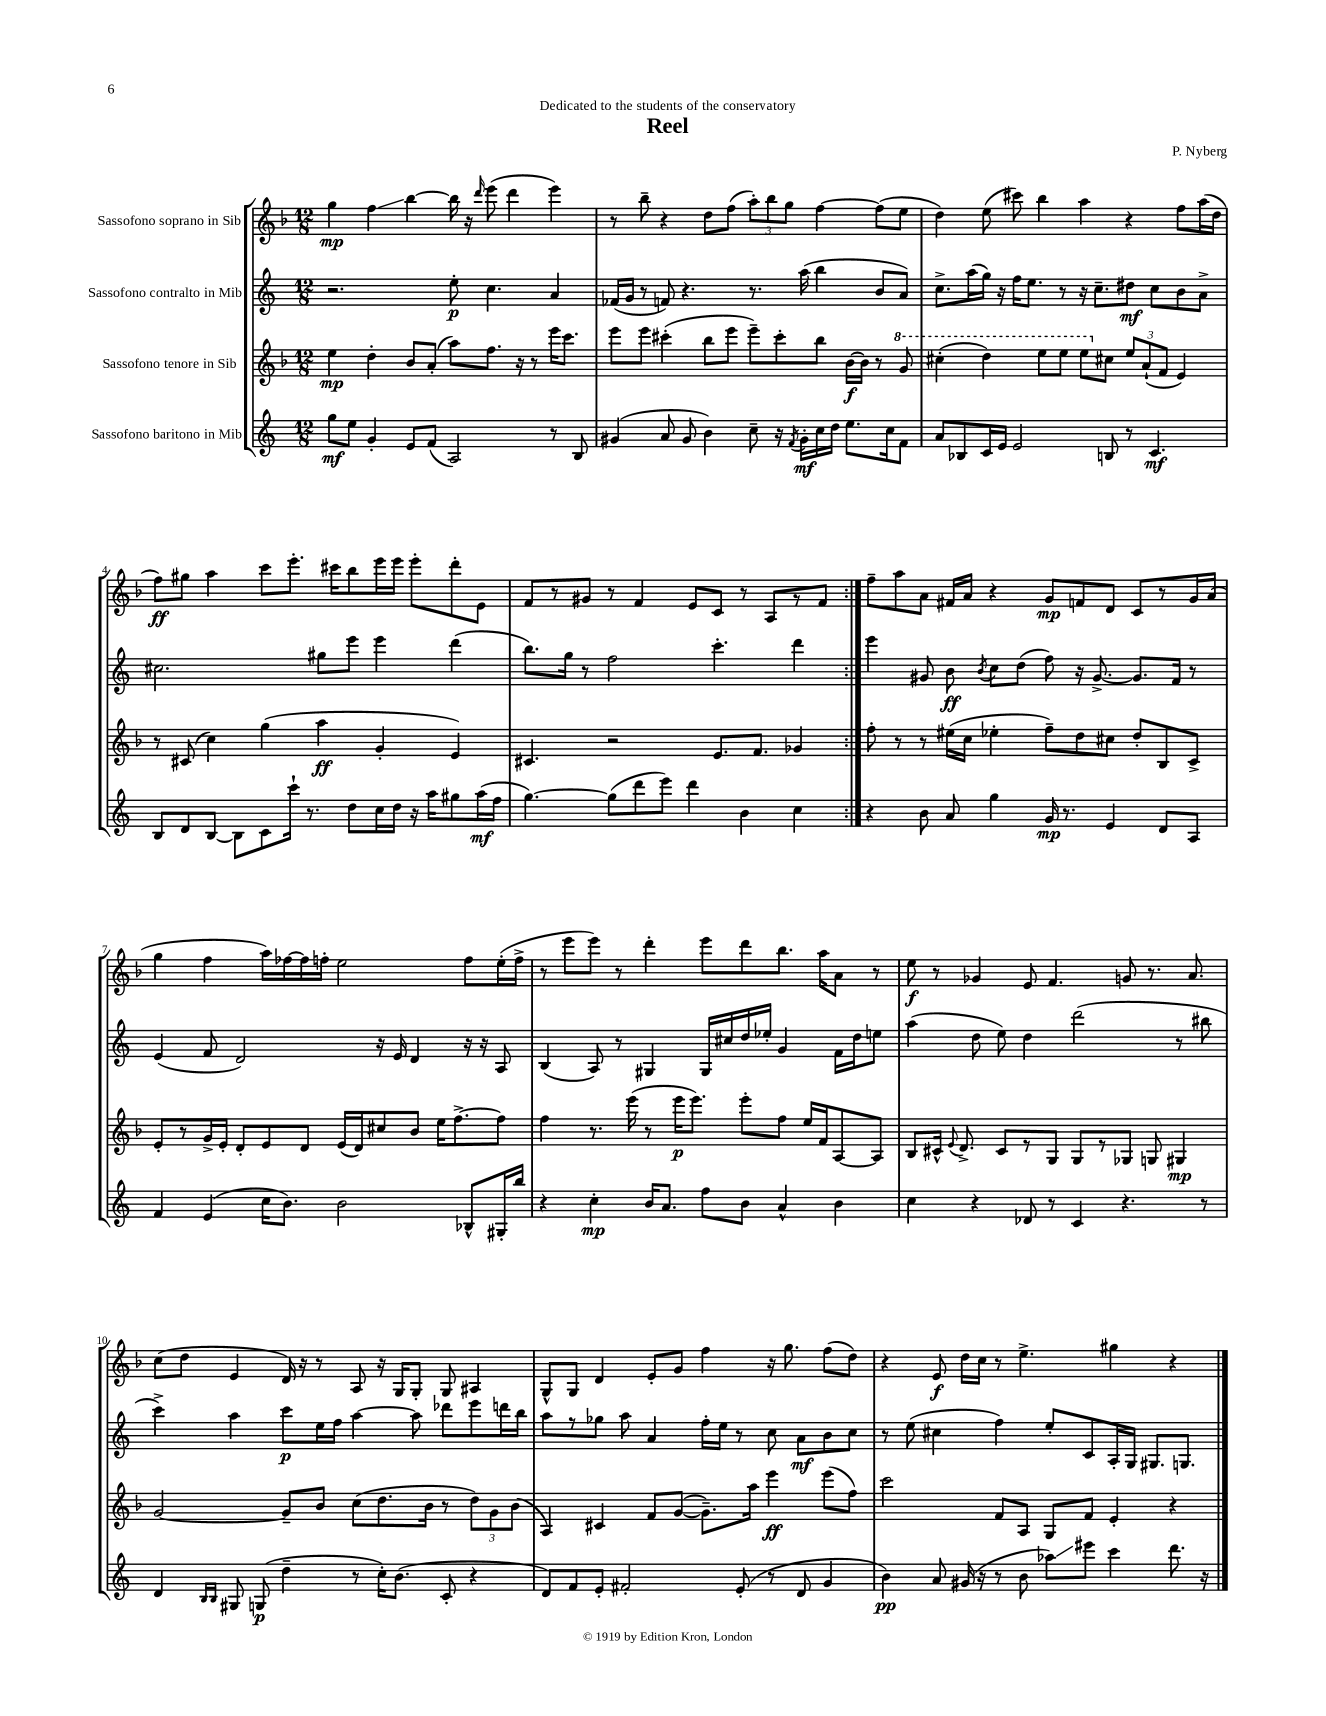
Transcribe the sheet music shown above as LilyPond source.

\header { title = "Reel" composer = "P. Nyberg" dedication = "Dedicated to the students of the conservatory" }
<<
\new StaffGroup <<
\new Staff = "s0" \with { instrumentName = "Sassofono soprano in Sib" } {
    \clef treble \key f \major \numericTimeSignature \time 12/8
    \autoBeamOff \repeat volta 2 { g''4\mp f''4\glissando bes''4~ bes''16 r16 \grace { d'''16 } e'''8( d'''4 e'''4) |
    r8 bes''8-- r4 d''8[ f''8]( \tuplet 3/2 { a''8[-.) bes''8 g''8] } f''4~ f''8[( e''8] |
    d''4) e''8( cis'''8) bes''4 a''4 r4 f''8[ a''16( d''16] |
    f''8[\ff) gis''8] a''4 c'''8[ e'''8.]-. cis'''16[ bes''8 e'''16 e'''16] e'''8[-. d'''8-. e'8] |
    f'8[ r8 gis'8] r8 f'4 e'8[ c'8] r8 a8[ r8 f'8] | }
    f''8[-- a''8 a'8] fis'16[ a'16] r4 g'8[\mp f'8 d'8] c'8[ r8 g'16 a'16]( |
    g''4 f''4 a''16[) fes''16~ fes''16 f''16]-. e''2 f''8[ e''16-.( f''16]-> |
    r8 e'''8[ e'''8]) r8 d'''4-. e'''8[ d'''8 bes''8.] a''16[ a'8] r8 |
    e''8\f r8 ges'4 e'8 f'4. g'8 r8. a'8. |
    c''8[( d''8] e'4 d'16) r16 r8 a8 r16 g16[ g8]-. g8 ais4 |
    g8[-^ g8] d'4 e'8[-. g'8] f''4 r16 g''8. f''8[( d''8]) |
    r4 e'8\f d''16[ c''16] r8 e''4.-> gis''4 r4 \bar "|." |
}
\new Staff = "s1" \with { instrumentName = "Sassofono contralto in Mib" } {
    \clef treble \key c \major \numericTimeSignature \time 12/8
    \autoBeamOff \repeat volta 2 { r2. e''8-.\p c''4. a'4 |
    fes'16[( g'16] r8 f'8) r4. r8. a''16( b''4 b'8[ a'8]) |
    c''8.[-> a''16( g''16]) r16 f''16[ e''8.] r8 r16 c''8.[-- dis''8]\mf c''8[ b'8 a'8]-> |
    cis''2. gis''8[ e'''8] e'''4 d'''4( |
    b''8.[) g''16] r8 f''2 c'''4.-. d'''4 | }
    e'''4 gis'8 b'8\ff \acciaccatura { b'8 } c''8[ d''8]( f''8) r16 gis'8.~-> gis'8.[ f'16] r8 |
    e'4( f'8 d'2) r16 e'16 d'4 r16 r16 a8 |
    b4( a8) r8 gis4 gis16[ cis''16 d''16 ees''16]-. g'4 f'16[ d''16 e''8] |
    a''4( d''8 e''8) d''4 d'''2( r8 bis''8 |
    c'''4->) a''4 c'''8[\p e''16 f''16] a''4~ a''8 des'''8[ e'''8 d'''16 b''16] |
    a''8[ r8 ges''8] a''8 a'4 f''16[-. e''16] r8 c''8 a'8[\mf b'8 c''8] |
    r8 e''8( cis''4 f''4) e''8[-. c'8 a16-. g16] gis8.[ g8.] \bar "|." |
}
\new Staff = "s2" \with { instrumentName = "Sassofono tenore in Sib" } {
    \clef treble \key f \major \numericTimeSignature \time 12/8
    \autoBeamOff \repeat volta 2 { e''4\mp d''4-. bes'8[ a'8]-.( a''8[) f''8.] r16 r8 e'''16[ c'''8.] |
    e'''8[ e'''8] cis'''4-.( bes''8[ e'''8] e'''8[--) cis'''8-. bes''8] bes'16[~\f bes'16] r8 \ottava #1 g''8 |
    cis'''4-.( d'''4) e'''8[ e'''8] e'''8[ \ottava #0 cis''8] \tuplet 3/2 { e''8[ a'8-!( f'8] } e'4) |
    r8 cis'8( c''4) g''4( a''4\ff g'4-. e'4) |
    cis'4. r2 e'8.[ f'8.] ges'4 | }
    f''8-. r8 r8 eis''16[( c''16] ees''4-. f''8[--) d''8 cis''8] d''8[-. bes8 c'8]-> |
    e'8[-. r8 g'16-> e'16]-. d'8[-. e'8 d'8] e'16[( d'16) cis''8 bes'8] e''16[ f''8.~-> f''8] |
    f''4 r8. e'''16( r8 e'''16[\p e'''8.]) e'''8[-. f''8] e''16[ f'16 a8~ a8] |
    bes8[ cis'16]-^ \appoggiatura { e'8 } d'8.-> cis'8[ r8 g8] g8[ r8 ges8] g8 gis4\mp |
    g'2~ g'8[-- bes'8] c''8[( d''8. bes'16] r8 \tuplet 3/2 { d''8[) g'8 bes'8]( } |
    a4) cis'4 f'8[ g'8]~( g'8.[--) a''16] e'''4\ff e'''8[( f''8]) |
    c'''2 f'8[ a8] g8[ f'8] e'4-. r4 \bar "|." |
}
\new Staff = "s3" \with { instrumentName = "Sassofono baritono in Mib" } {
    \clef treble \key c \major \numericTimeSignature \time 12/8
    \autoBeamOff \repeat volta 2 { g''8[\mf e''8] g'4-. e'8[ f'8]( a2) r8 b8 |
    gis'4( a'8 gis'8 b'4) c''8-- r16 \acciaccatura { f'8 } gis'16[-.\mf c''16 d''16] e''8.[ c''16 f'8] |
    a'8[ bes8 c'16 e'16] e'2 b8 r8 c'4.\mf |
    b8[ d'8 b8]~ b8[ c'8 c'''16]-! r8. d''8[ c''16 d''16] r16 a''16[ gis''8 a''16\mf( f''16] |
    g''4.~) g''8[( d'''8 e'''8]) d'''4 b'4 c''4 | }
    r4 b'8 a'8 g''4 g'16\mp r8. e'4 d'8[ a8] |
    f'4 e'4( c''16[ b'8.]) b'2 bes8[-^ gis16-. b''16] |
    r4 c''4-.\mp b'16[ a'8.] f''8[ b'8] a'4-^ b'4 |
    c''4 r4 des'8 r8 c'4 r4. r8 |
    d'4 \grace { b16[ b16] } gis8 g8\p( d''4-- r8 c''16[-.) b'8.]( c'8-. r4 |
    d'8[) f'8 e'8]-. fis'2-. e'8-.( r8 d'8 g'4 |
    b'4\pp) a'8 gis'16( r16 r8 b'8 aes''8[\glissando) eis'''8] c'''4 d'''8. r16 \bar "|." |
}
>>
>>
